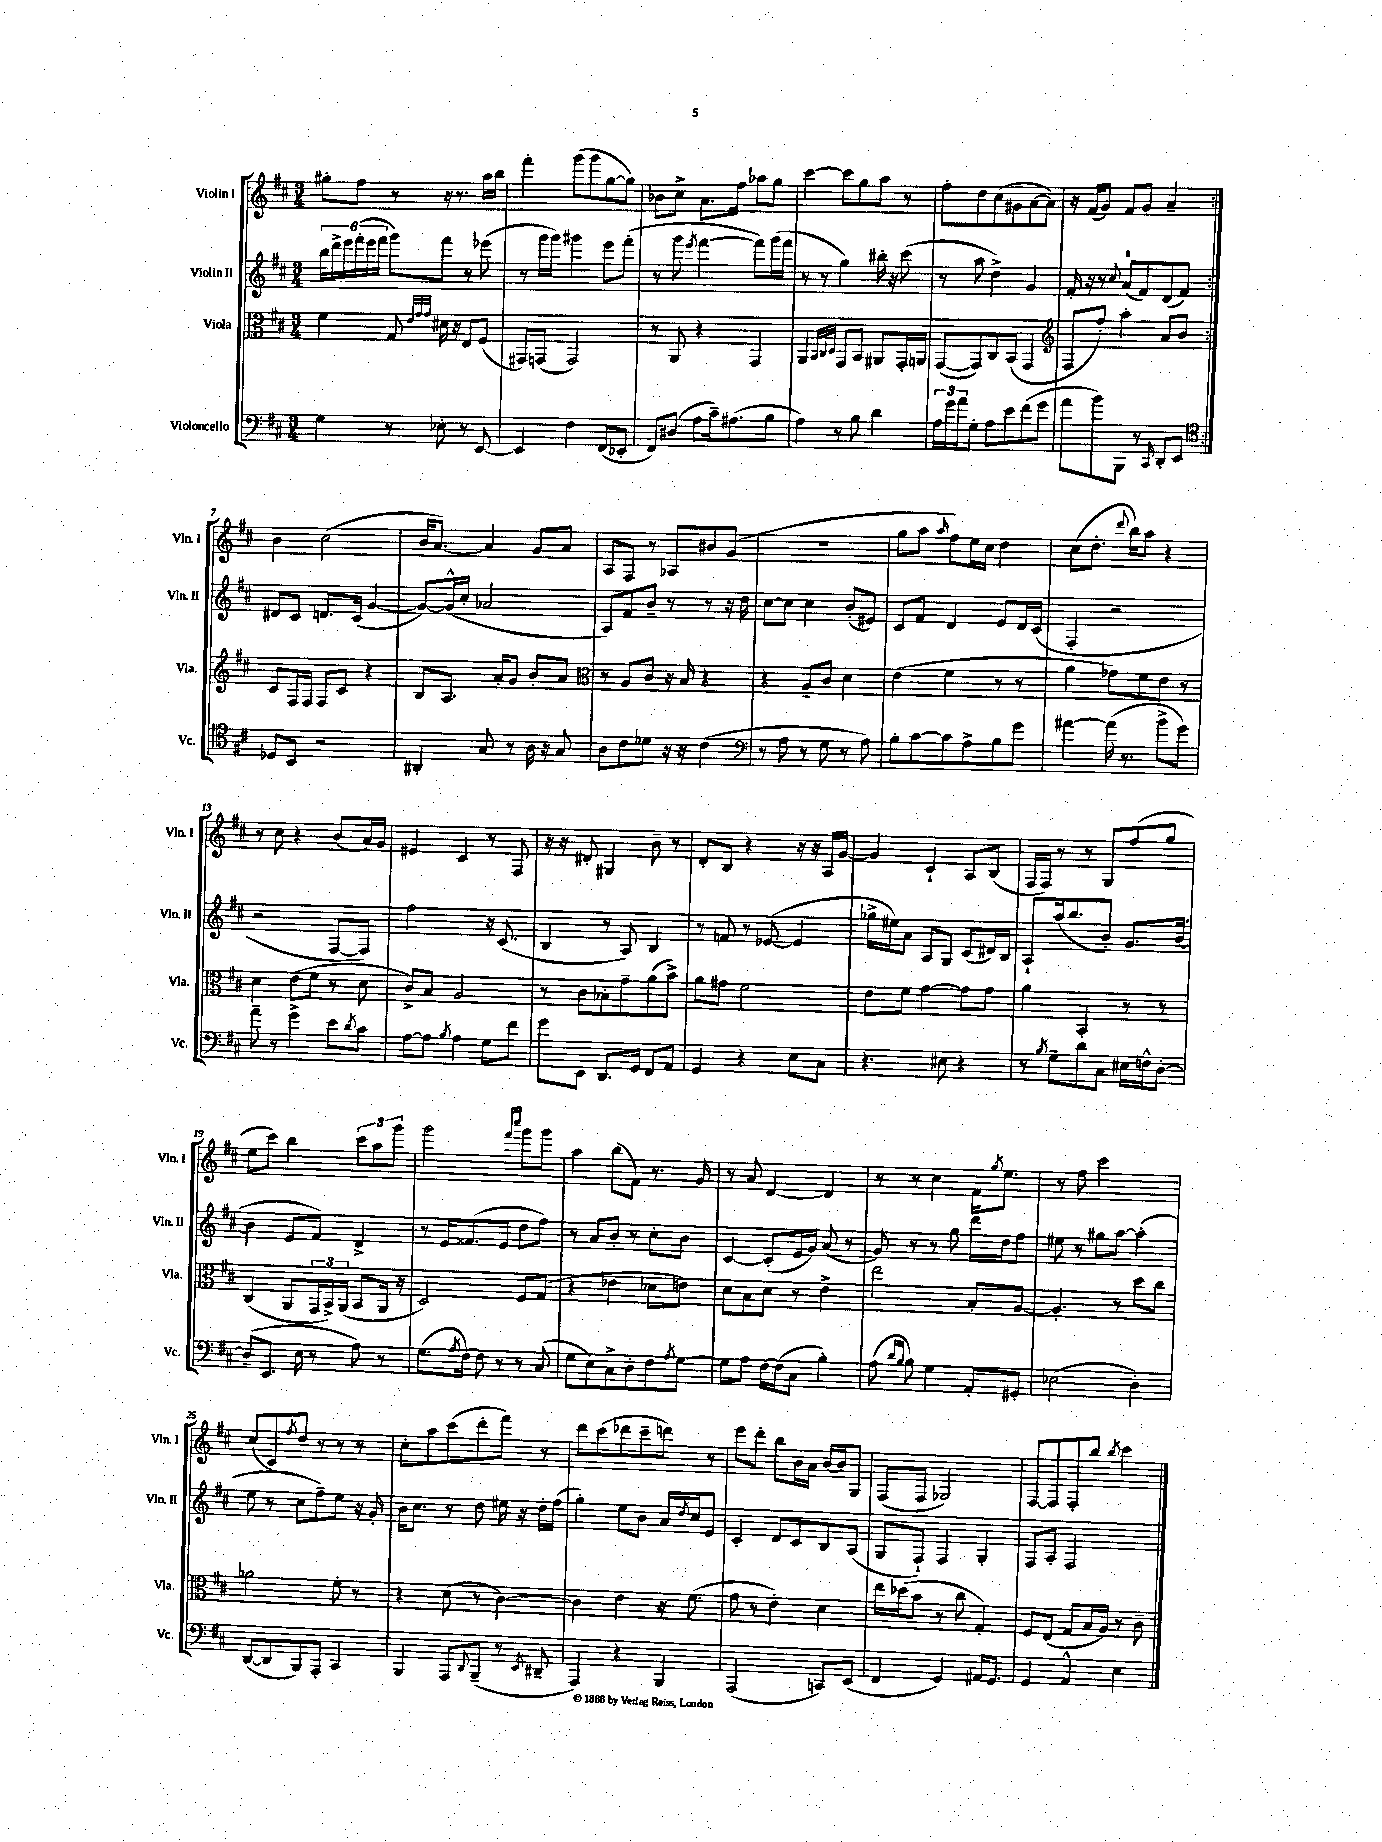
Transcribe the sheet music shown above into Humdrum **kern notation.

**kern	**kern	**kern	**kern
*staff4	*staff3	*staff2	*staff1
*clefF4	*clefC3	*clefG2	*clefG2
*k[f#c#]	*k[f#c#]	*k[f#c#]	*k[f#c#]
*M3/4	*M3/4	*M3/4	*M3/4
4G	4f#	24bb	8gg#'
.	.	24ddd^	.
.	.	24eee	.
.	.	(24fff#'	8ff#
.	.	24eee	.
.	.	24fff#	.
8r	8G	8ggg)	8r
.	32qqe	.	.
.	32qqg	.	.
.	32qqg	.	.
8E-'	16d#	8fff#	16r
.	16r	.	8.r
8r	8E	8r	.
[8EE	(8F#	(8eee-	16aa
.	.	.	16bb
=	=	=	=
4EE]	8GG#)	8r	4fff#'
.	(8GG	16ggg	.
.	.	16ggg)	.
4F#	2GG)	4ggg#	(8ggg
.	.	.	8ggg
(8FF#	.	8eee	[8gg
8EE-'	.	(8fff#'	8gg])
=	=	=	=
8FF#)	8r	8r	8b-
(8D#	8AA	8ggg	8cc#^
.	.	8qeee	.
8A	4r	[4fff#	8.a
16c#~)	.	.	.
(8.A#	.	.	16ff#
.	4GG	8fff#])	8aa-
8B	.	(16ggg	8gg
.	.	16fff#	.
=	=	=	=
4A)	4AA	8r	[4ccc#
.	.	8r	.
.	32qqBB	.	.
.	32qqC#	.	.
.	32qqD	.	.
8r	8GG	4gg)	8ccc#]
8B	8BB	.	8gg
4d	8AA#	16bb#'	8aa
.	.	16r	.
.	16GG'	(8ccc#	8r
.	16AA	.	.
=	=	=	=
24A	([8GG	8r	8ff#'
24g	.	.	.
24a	.	.	.
8G'	8GG])	8aa	8dd
8A	8C#	4dd^)	(8cc#
8e	(8BB	.	8g#
(8f#	4GG	4g	[8a
8g	.	.	8a])
=	=	=	=
*	*clefG2	*	*
8a	8F#	16f#'	16r
.	.	16r	(16f#
8b)	8ff#')	8r	8g)
.	.	8qqcc#	.
8BBB	4aa'	(8a	8f#
8r	.	8f#)	8g
16qqCC#	.	.	.
8DD'	8a	(8d	4a~
8EE	8b	8f#)	.
=:|!	=:|!	=:|!	=:|!
*clefC4	*	*	*
8D-	8c#	8d#	4b
8BB	16F#	8c#	.
.	16F#	.	.
2r	8F#	8.d	(2cc#
.	8c#	.	.
.	.	(16c#	.
.	4r	[4g	.
=	=	=	=
4AA#'	8B	8g_)	16b
.	.	.	[8.a)
.	8.A	(16g^^]	.
.	.	16cc#'	.
8G	.	2a-	4a]
.	16a'	.	.
8r	8g	.	.
16A	8b'	.	8g
16r	.	.	.
8G	8a	.	8a
=	=	=	=
*	*clefC3	*	*
8A	8r	8A)	8A
8c#	8A	8f#	8F#
8d-	8c#	8b~	8r
16r	16r	8r	8A-
16r	16B	.	.
(4c#	4r	8r	8b#
.	.	16r	(8g
.	.	16dd	.
=	=	=	=
*clefF4	*	*	*
8r	4r	[8cc#	2.r
8A	.	8cc#]	.
8r	8A~	4cc#	.
8G	8c#	.	.
8r	4d	(8b'	.
8A)	.	8e#)	.
=	=	=	=
8B'	(4e	8c#	8gg
[8c#	.	8f#	8aa
.	.	.	16qqaa
8c#]	4f#	4d	8ff#)
8A^	.	.	16ee
.	.	.	16cc#
8B	8r	8e	4dd
8g	8r	16d	.
.	.	(16c#	.
=	=	=	=
[4a#	4a	4F#'	(8cc#
.	.	.	8.dd'
(16a#]	8g-)	2r	.
.	.	.	8qqddd
8.r	.	.	16bb)
.	8f#	.	8aa
8b^	8e	.	4r
8g)	8r	.	.
=	=	=	=
8a~	4d	2r	8r
8r	.	.	8cc#
4g^	(8e	.	4r
.	8f#	.	.
8e	8r	[8F#	(8b
8qd	.	.	.
8c#	8d	8F#])	16a)
.	.	.	16g
=	=	=	=
[8A	8c#^)	2ff#	4e#
8A]	8B	.	.
8qB	.	.	.
4A	2A	.	4c#
8G	.	16r	8r
.	.	(8.c#	.
8f#	.	.	8F#
=	=	=	=
8g	8r	4B	16r
.	.	.	16r
8EE	8c#	.	8d#'
8.DD	8B-'	8r	4G#
.	8g~	8A)	.
16GG	.	.	.
8FF#	(8a	4B	8b~
8AA	8b^)	.	8r
=	=	=	=
4GG	8a	8r	8d'
.	8g#	8f	8B
4r	2f#	8r	4r
.	.	([8e-	.
8E	.	4e-]	16r
.	.	.	16r
8C#	.	.	16A
.	.	.	[16g
=	=	=	=
4.r	8e	16gg-^	4g]
.	.	16ee#)	.
.	8f#	8a	.
.	[4g	8A	4c#`
8E#	.	8G	.
4r	8g]	(8c#	8A
.	8g	16d#)	(8B
.	.	16B	.
=	=	=	=
8r	4a	8A`	16F#
.	.	.	16F#)
8qB	.	.	.
8G~	.	(16aa	8r
.	.	8.bb	.
8d	4BB'	.	8r
8C#	.	8b')	8G
16E#	8r	8.g	(8ff#
16F^^	.	.	.
[8D'	8r	.	8gg
.	.	([16b	.
=	=	=	=
(8D~]	(4C#	4b]	8ee
8.EE	.	.	8ccc#)
.	8AA	8e	4bb
16E	.	.	.
8r	24GG	8f#)	.
.	24BB^)	.	.
.	(24AA	.	.
8A)	8BB	4d^	12ccc#
.	.	.	12aa
8r	16AA	.	.
.	.	.	12ggg
.	16r	.	.
=	=	=	=
(8.G	2D)	8r	2ggg
.	.	16e	.
8qA	.	.	.
[16F#)	.	(8.f##	.
8F#]	.	.	.
8r	.	8e	.
.	.	.	16qqfff#
.	.	.	16qqcccc#
8r	8F#	8dd	8ggg
(8C#	(8G	8ff#)	8ggg
=	=	=	=
8G	4r	8r	4aa
8E)	.	8a	.
8C#^	4e-	8b'	(8bb
8D'	.	8r	8f#)
8F#	8d-	8cc#'	8.r
8qA	.	.	.
[8G	8e)	8b	.
.	.	.	16g
=	=	=	=
8G]	8d	[4c#	8r
8A	8B	.	8a
[16F#	8d	(8c#']	[4d
(16F#]	.	.	.
8C#	8r	16e	.
.	.	16g)	.
4B')	4e^	(8a	4d]
.	.	8r	.
=	=	=	=
(8A	2ee	8g)	8r
16qqd	.	.	.
16qqB	.	.	.
8B)	.	8r	8r
4G	.	8r	4cc#
.	.	8gg	.
8AA'	8B'	16ddd	16f#
.	.	.	8qgg
.	.	16dd	8.ee
8GG#'	[8A	8ff#	.
=	=	=	=
(2E-	4.A']	8ee#	8r
.	.	8r	8ff#
.	.	8gg#	2ccc#
.	8r	[8aa	.
4D')	8dd	(4aa']	.
.	8cc#	.	.
=	=	=	=
([8DD	2a-	8ee	(8cc#
8DD]	.	8r	8c#)
.	.	.	8qff#
8BBB)	.	8cc#	8dd
8AAA'	.	8ff#~)	8r
4CC#	8f#'	8ee	8r
.	8r	16r	8r
.	.	16g'	.
=	=	=	=
4BBB	4r	16b	8cc#'
.	.	8.cc#	.
.	.	.	8aa
8AAA	(8d	8r	(8ccc#
8qqDD	.	.	.
(8BBB~	8r	8dd	8ddd'
8r	[4c#)	16ee#	8fff#)
.	.	16r	.
8qEE	.	.	.
8DD#~	.	16dd'	8r
.	.	(16ff#	.
=	=	=	=
4AAA)	4c#]	4gg')	8ddd
.	.	.	(8ccc#
4r	4e	8ee	8ddd-
.	.	8b	8ccc#~
4BBB	16r	16a	8ddd)
.	.	8qdd	.
.	(8.f#	16cc#	.
.	.	8e	8r
=	=	=	=
(2AAA	8g	4c#'	8eee
.	8r	.	8ddd'
.	4e')	8d	8bb
.	.	8c#	16b
.	.	.	16a
8CC)	4d	8B	[16b
.	.	.	16b]
(8EE	.	(8A	8G
=	=	=	=
4FF#	16ee	8G	(8F#
.	(16dd-	.	.
.	8b	8F#`)	8F#
4GG)	8r	4F#	2G-)
.	8cc#	.	.
16AA#	4G')	4G'	.
8.GG	.	.	.
=	=	=	=
4GG	8F#	8F#	[8F#
.	(8E	8A'	8F#]
4AA^^	8G	2F#	8F#'
.	16B	.	8bb
.	16A)	.	.
.	.	.	8qbb
4E	8r	.	4ccc#
.	8c#~	.	.
==	==	==	==
*-	*-	*-	*-
